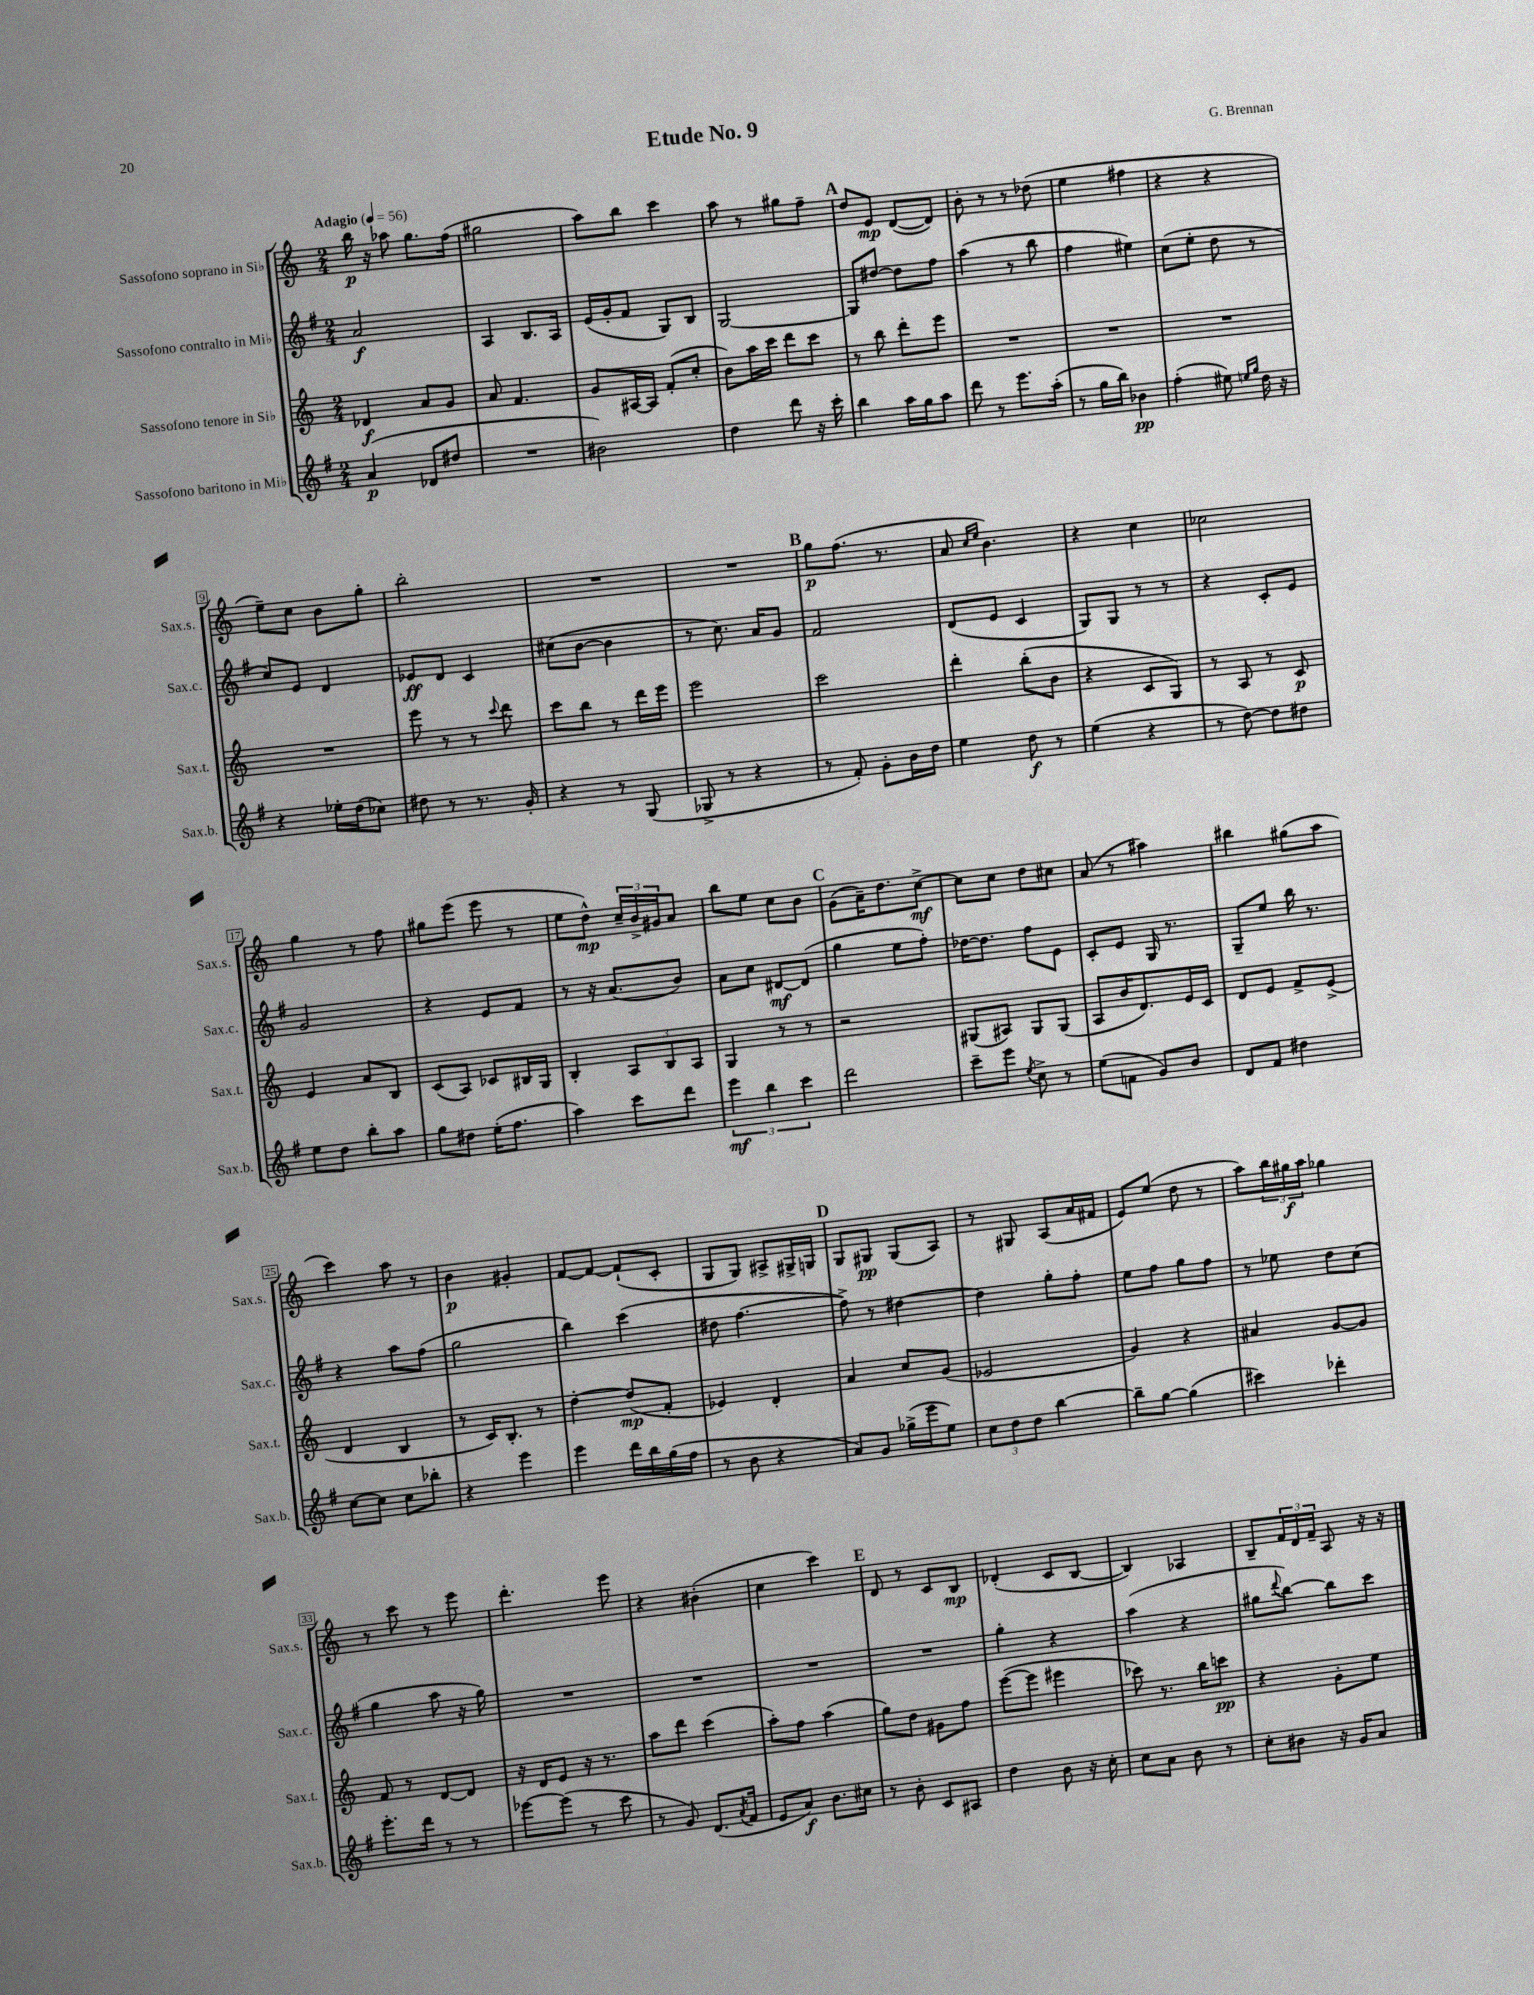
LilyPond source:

\header { title = "Etude No. 9" composer = "G. Brennan" }
<<
\new StaffGroup <<
\new Staff = "s0" \with { instrumentName = "Sassofono soprano in Sib" shortInstrumentName = "Sax.s." } {
    \clef treble \key c \major \numericTimeSignature \time 2/4 \tempo "Adagio" 4 = 56
    b''16\p r16 aes''8 g''8. f''16( |
    gis''2 |
    a''8) b''8 c'''4 |
    a''8 r8 gis''8 f''8-- |
    \mark \markup { \bold "A" } d''8 e'8\mp d'8~( d'8) |
    b'8-. r8 r8 des''8( |
    e''4 fis''4 |
    r4 r4 |
    e''8--) c''8 b'8 g''8-. |
    b''2-. |
    R2 |
    R2 |
    \mark \markup { \bold "B" } g''8\p f''8.( r8. |
    a'8 \grace { c''16 e''16 } b'4.) |
    r4 c''4 |
    ces''2 |
    g''4 r8 f''8 |
    gis''8 e'''8( e'''8 r8 |
    e''8 d''8-^\mp) \tuplet 3/2 { c''16-- b'16-> gis'16 } a'8 |
    b''8 e''8 c''8 b'8 |
    \mark \markup { \bold "C" } g'8( a'16--) d''8. c''8~->\mf |
    c''8 c''8 d''8 cis''8 |
    a'8( r8 ais''4) |
    bis''4 gis''8( a''8 |
    c'''4) a''8 r8 |
    b'4\p gis'4-. |
    f'8~ f'8~ f'8-!( c'8-. |
    g8 g8) ais8-> gis16-> g16 |
    \mark \markup { \bold "D" } g8 gis8\pp gis8( a8) |
    r8 gis8 a8( a'16 fis'16 |
    e'8) e''8( d''8 r8 |
    a''8) \tuplet 3/2 { b''16 gis''16\f a''16 } ges''4 |
    r8 c'''8 r8 e'''8 |
    d'''4.-. e'''8 |
    r4 bis'4-.( |
    c''4 c'''4) |
    \mark \markup { \bold "E" } d'8 r8 c'8 b8\mp |
    des'4-.( c'8 b8~ |
    b4) aes4 |
    b8-- \tuplet 3/2 { f'16 d'16 f'16-- } a8 r16 r16 \bar "|." |
}
\new Staff = "s1" \with { instrumentName = "Sassofono contralto in Mib" shortInstrumentName = "Sax.c." } {
    \clef treble \key g \major \numericTimeSignature \time 2/4
    a'2\f |
    a4 b8. a16 |
    e'16( g'16-. fis'8 g8) b8 |
    g2~ |
    \mark \markup { \bold "A" } g8 dis''8~ dis''8 fis''8 |
    a''4( r8 b''8 |
    fis''4 eis''4) |
    c''8( e''8-. d''8 r8 |
    c''8) e'8 d'4 |
    ees'8\ff d'8 c'4 |
    cis''8( b'8~ b'4 |
    r8 c''8.) a'16 g'8 |
    \mark \markup { \bold "B" } fis'2 |
    d'8( e'8 c'4 |
    g8) g8 r8 r8 |
    r4 c'8-. e'8 |
    g'2 |
    r4 e'8 fis'8 |
    r8 r16 a'8.( b'8) |
    a'8 c''8 dis'8~\mf dis'8( |
    \mark \markup { \bold "C" } g''4 e''8 fis''8-.) |
    des''16~ des''8. fis''8 e'8 |
    c'8-. e'8 g16 r8. |
    g8-- e''8 b''16 r8. |
    r4 a''8 fis''8( |
    g''2 |
    b''4) c'''4( |
    dis''8 fis''4.~ |
    \mark \markup { \bold "D" } fis''8->) r8 dis''4~ |
    dis''4 g''8-. fis''8-. |
    e''8 fis''8 g''8 fis''8 |
    r8 ees''8 d''8 c''8( |
    g''4 a''8 r16 g''16) |
    R2 |
    R2 |
    R2 |
    \mark \markup { \bold "E" } R2 |
    g''4-. r4 |
    a''4( r4 |
    gis''8 \appoggiatura { d'''8 } b''8~) b''8 c'''8 \bar "|." |
}
\new Staff = "s2" \with { instrumentName = "Sassofono tenore in Sib" shortInstrumentName = "Sax.t." } {
    \clef treble \key c \major \numericTimeSignature \time 2/4
    des'4\f a'8 g'8 |
    a'8 f'4. |
    g'8 ais16~ ais16 f'8-.( c''8-. |
    b'8) a''16 c'''16 d'''8 c'''8 |
    \mark \markup { \bold "A" } r8 b''8 d'''8-. e'''8 |
    R2 |
    R2 |
    R2 |
    R2 |
    e'''8 r8 r8 \appoggiatura { c'''8 } d'''8 |
    c'''8 b''8 r8 d'''16 e'''16 |
    e'''2 |
    \mark \markup { \bold "B" } c'''2 |
    d'''4-. b''8-.( b'8 |
    r4 c'8 g8) |
    r8 a8 r8 c'8\p |
    e'4 a'8 b8 |
    c'8( a8) ces'8 bis16 g16 |
    b4-. \tuplet 3/2 { a8 b8 a8 } |
    g4 r8 r8 |
    \mark \markup { \bold "C" } r2 |
    gis8( ais8) gis8 gis8( |
    a8 b'16 d'8.) e'16 c'16 |
    d'8 e'8 f'8-> e'8->( |
    d'4 b4 |
    r8 c'16) b8.-. r8 |
    d''4~-. d''8\mp( f'8-. |
    ees'4) d'4-. |
    \mark \markup { \bold "D" } a'4 c''8 g'8( |
    ees'2 |
    g'4) r4 |
    ais'4 g'8~ g'8 |
    f'8 r8 d'8~ d'8 |
    r16 d'16 e'8 r16 r8. |
    a''8 d'''8 c'''4( |
    a''8-.) f''8 a''4( |
    \mark \markup { \bold "E" } g''8) d''8 gis'8 f''8 |
    e'''8~( e'''8 eis'''4 |
    ces'''8) r8. b''16 c'''8\pp |
    r4 g'8-. e''8 \bar "|." |
}
\new Staff = "s3" \with { instrumentName = "Sassofono baritono in Mib" shortInstrumentName = "Sax.b." } {
    \clef treble \key g \major \numericTimeSignature \time 2/4
    a'4\p( des'8 dis''8 |
    R2 |
    bis'2) |
    d''4 d'''8 r16 c'''16-. |
    \mark \markup { \bold "A" } b''4 a''16 g''16 a''8 |
    d'''8 r8 e'''8. a''16-.( |
    r8 g''16 b''16) bes'4\pp |
    fis''4-.( eis''8) \grace { e''16 g''16 } d''16 r16 |
    r4 ees''16-. d''16( ces''8) |
    dis''8 r8 r8. g'16-. |
    r4 r8 g8( |
    ges8-> r8 r4 |
    \mark \markup { \bold "B" } r8 fis'8-.) g'8-. b'16 d''16 |
    e''4 d''8\f r8 |
    e''4( r4 |
    r8 d''8~) d''8 dis''8 |
    e''8 d''8 b''8-. a''8 |
    g''8 dis''8 e''16-.( fis''8. |
    a''4) c'''8 d'''8 |
    \tuplet 3/2 { e'''4\mf b''4 c'''4 } |
    \mark \markup { \bold "C" } d'''2 |
    c'''8-- e'''8 \acciaccatura { e''8 } c''8-> r8 |
    e''8( f'8 g'8) b'8 |
    d'8 fis'8 dis''4 |
    c''8~ c''8 c''8 bes''8-. |
    r4 e'''4 |
    e'''4 d'''16 b''16 g''16( fis''16 |
    r8 b'8 r4 |
    \mark \markup { \bold "D" } a'8) g'8 ges''16->( e'''16 e''8) |
    \tuplet 3/2 { c''8 d''8 d''8 } b''4~ |
    b''8-- g''8~ g''4( |
    cis'''4) des'''4-. |
    e'''8.-. d'''16 r8 r8 |
    ees'''8~ ees'''8( r8 c'''8 |
    r8 g'8) d'8.( \acciaccatura { a'8 } fis'16 |
    e'8 a'8\f) b'8. cis''16 |
    \mark \markup { \bold "E" } r8 b'8-. c'8 ais8 |
    d''4 b'8 r16 c''16-. |
    c''8 a'8 b'8 r8 |
    c''8-. bis'8 r16 g'16 a'8 \bar "|." |
}
>>
>>
\layout { \context { \Score \override BarNumber.stencil = #(make-stencil-boxer 0.1 0.3 ly:text-interface::print) } }
